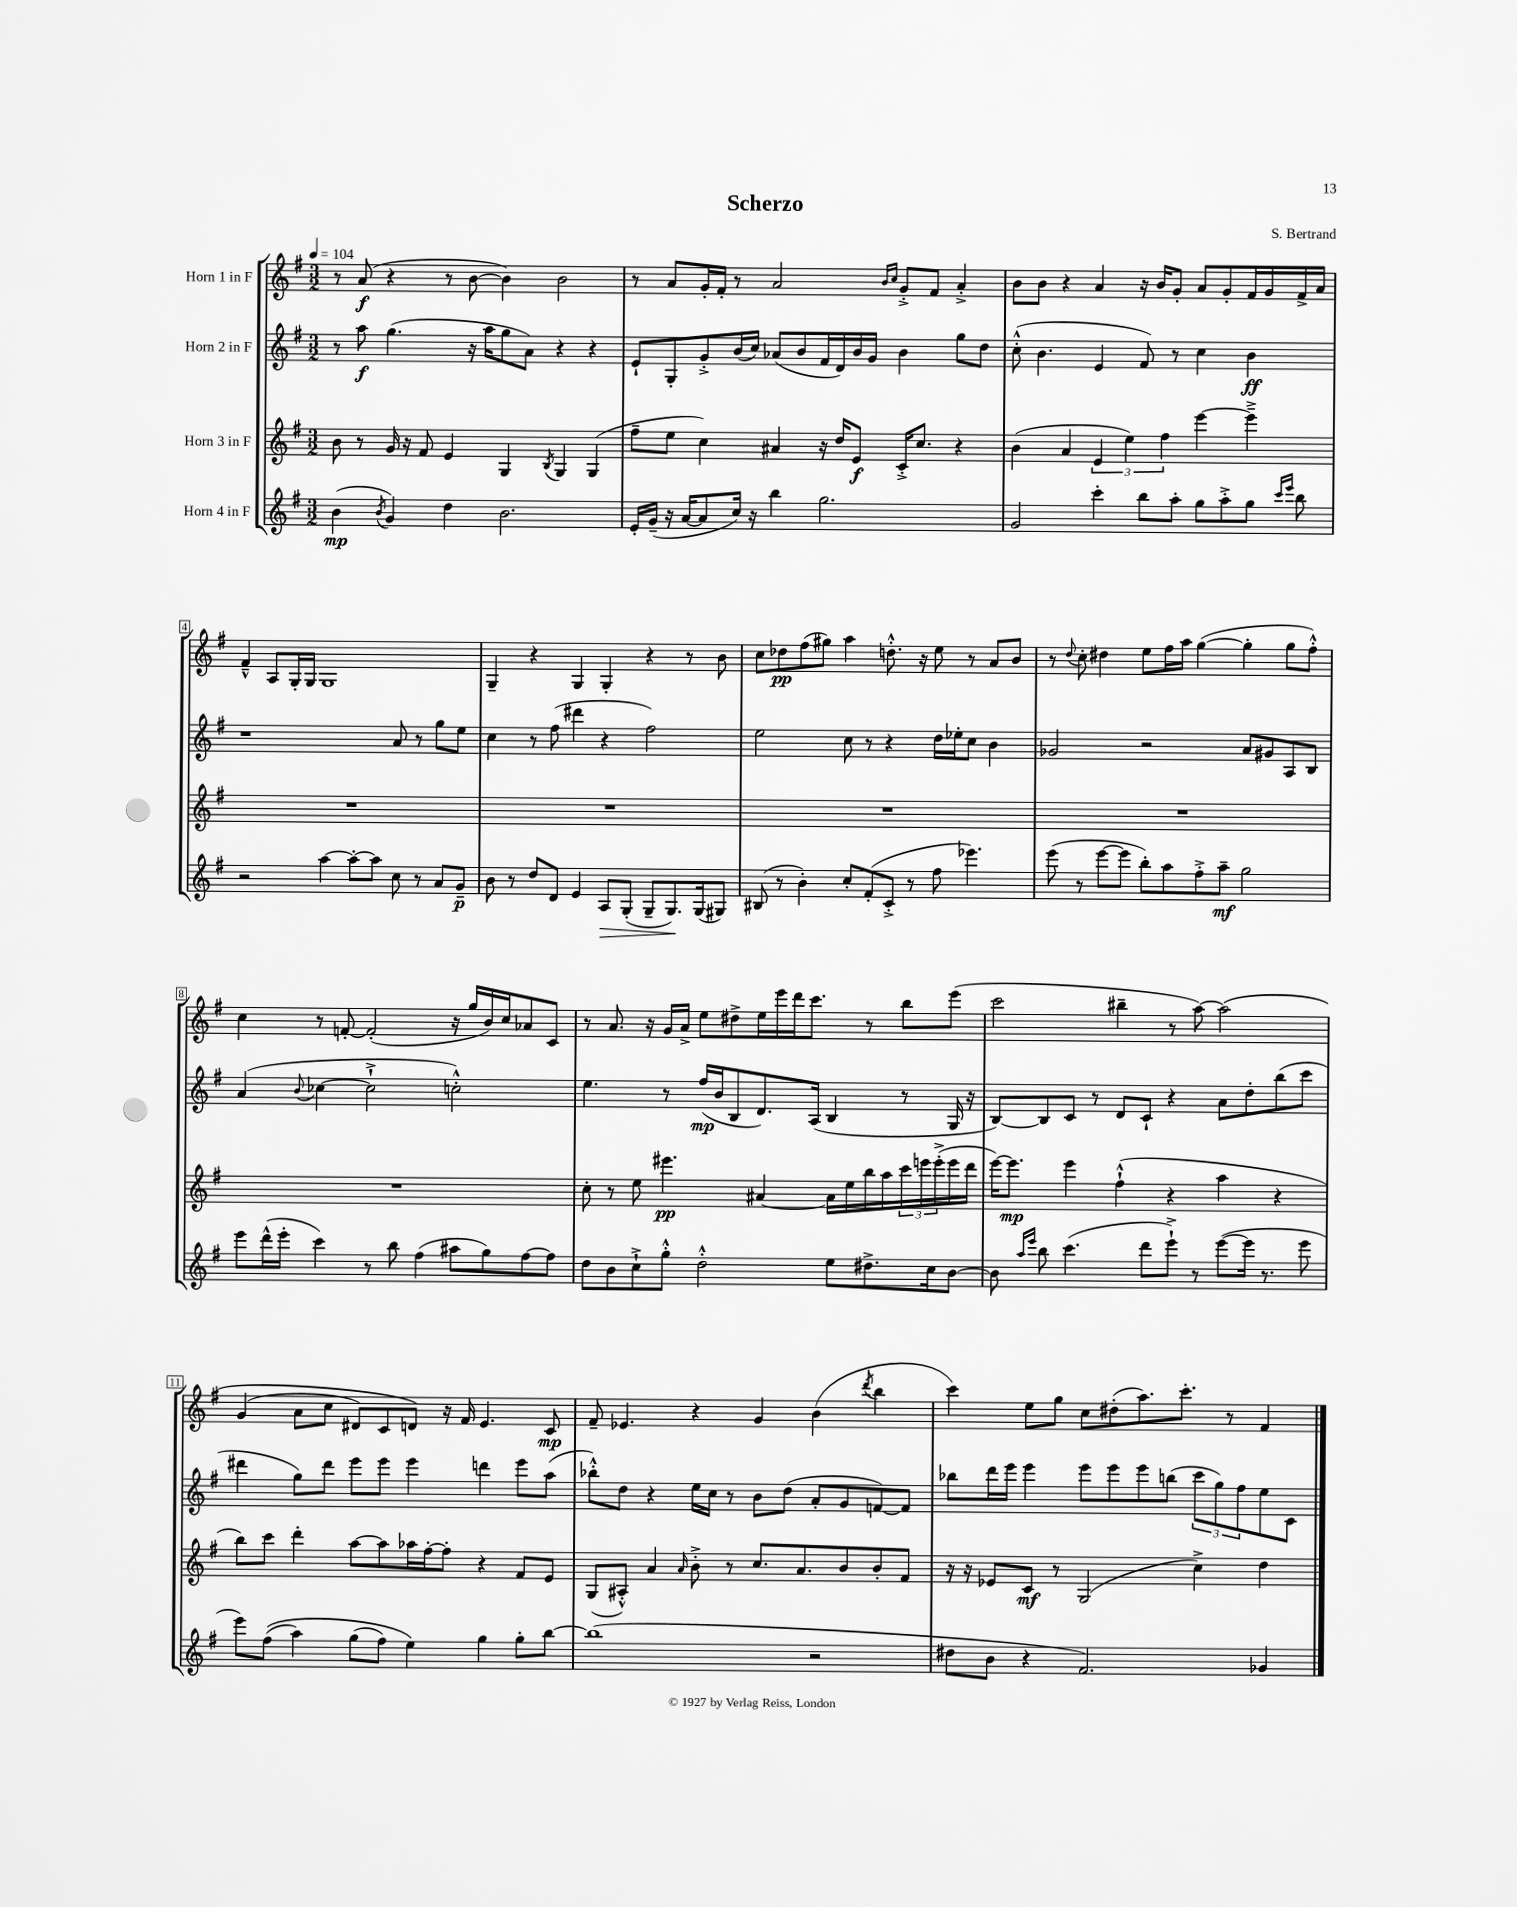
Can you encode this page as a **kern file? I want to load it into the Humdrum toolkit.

**kern	**kern	**kern	**kern
*staff4	*staff3	*staff2	*staff1
*clefG2	*clefG2	*clefG2	*clefG2
*k[f#]	*k[f#]	*k[f#]	*k[f#]
*M3/2	*M3/2	*M3/2	*M3/2
*MM104	*MM104	*MM104	*MM104
(4b	8b	8r	8r
.	8r	8aa	(8a
8qb	.	.	.
4g)	16g	(4.gg	4r
.	16r	.	.
.	8f#	.	.
4dd	4e	.	8r
.	.	16r	[8b
.	.	16aa	.
2.b	4G	8gg	4b])
.	.	8a)	.
.	8qB	.	.
.	4G	4r	2b
.	(4G	4r	.
=	=	=	=
16e'	8ff#~	8e`	8r
(16g~	.	.	.
16r	8ee	8G'	8a
[16a	.	.	.
8a]	4cc)	8g'^	16g'
.	.	.	16f#'
16cc)	.	(16b	8r
16r	.	16cc)	.
4bb	4a#	(8a-	2a
.	.	8b	.
2.gg	16r	16f#	.
.	16dd	16d)	.
.	8e	16b	.
.	.	16g	.
.	.	.	16qqb
.	.	.	16qqcc
.	16c'^	4b	8g'^
.	8.cc	.	.
.	.	.	8f#
.	4r	8gg	4a'^
.	.	8dd	.
=	=	=	=
2g	(4b	(8cc'^^	8b
.	.	4.b	8b
.	4a	.	4r
4ccc'	6e	4e	4a
.	6ee)	.	.
8bb	.	8f#)	16r
.	.	.	16b
.	6ff#	.	.
8aa'	.	8r	8g'
8gg	[4eee	4cc	8a
8aa'^	.	.	8g'
8gg	4eee~^]	4b	16f#
.	.	.	16g
16qqccc	.	.	.
16qqeee	.	.	.
8bb	.	.	16f#^
.	.	.	16a
=	=	=	=
2r	1.r	1r	4f#~^^
.	.	.	8A
.	.	.	16G'
.	.	.	16G
[4aa	.	.	1G
8aa'_	.	.	.
8aa]	.	.	.
8cc	.	8a	.
8r	.	8r	.
8a	.	8gg	.
8g~	.	8ee	.
=	=	=	=
8b	1.r	4cc	4G~
8r	.	.	.
8dd	.	8r	4r
8d	.	(8ff#	.
4e	.	4ddd#	4G
8A	.	4r	4G'
(8G'	.	.	.
8G~	.	2ff#)	4r
8.G)	.	.	.
.	.	.	8r
(16G	.	.	.
8G#)	.	.	8b
=	=	=	=
(8B#	1.r	2ee	8cc
8r	.	.	8dd-
4b')	.	.	(8ff#
.	.	.	8gg#)
8cc'	.	8cc	4aa
(8f#'	.	8r	.
8c'^	.	4r	8.dd'^^
8r	.	.	.
.	.	.	16r
8ff#	.	16dd	8ee
.	.	16ee-'	.
4.eee-)	.	8cc	8r
.	.	4b	8a
.	.	.	8b
=	=	=	=
(8eee	1.r	2g-	8r
.	.	.	8qqdd
8r	.	.	8cc'
[8eee	.	.	4dd#
8eee]	.	.	.
8bb')	.	2r	8ee
8aa	.	.	16ff#
.	.	.	16aa
8ff#'^	.	.	([4gg
8aa~	.	.	.
2gg	.	8a	4gg']
.	.	8g#	.
.	.	8A	8gg
.	.	8B	8ff#'^^)
=	=	=	=
8eee	1.r	(4a	4cc
(16ddd^^	.	.	.
16eee'	.	.	.
.	.	8qqb	.
4ccc)	.	[4cc-	8r
.	.	.	[8f'
8r	.	2cc-`^]	(2f']
8bb	.	.	.
(4ff#	.	.	.
8aa#	.	2cc'^^)	16r
.	.	.	16gg
8gg)	.	.	16b)
.	.	.	16cc
[8ff#	.	.	8a-
8ff#]	.	.	8c
=	=	=	=
8dd	8cc'	4.ee	8r
8b	8r	.	8.a
8cc`^	8ee	.	.
.	.	.	16r
8gg'^^	4.eee#	8r	16g
.	.	.	16a^
2dd'^^	.	(16ff#	8ee
.	.	16b	.
.	.	8B	8dd#^
.	[4a#	8.d)	16ee
.	.	.	16eee
.	.	.	16ddd
.	.	(16A	8.ccc
8ee	16a#]	4B	.
.	16ee	.	.
8.dd#^	16bb	.	8r
.	16aa	.	.
.	24ccc	8r	8bb
.	24eee	.	.
16cc	.	.	.
.	(24eee'^	.	.
[8b	16eee	16G	(8eee
.	16ddd	16r	.
=	=	=	=
8b]	[16eee)	[8B)	2ccc
.	8.eee]	.	.
16qqaa	.	.	.
16qqeee	.	.	.
8bb	.	8B]	.
(4.ccc	4eee	8c	.
.	.	8r	.
.	(4ff#`^^	8d	4bb#~
8ddd	.	8c`	.
8eee`^)	4r	4r	8r
8r	.	.	[8aa)
([8eee	4aa	8a	&(2aa]
16eee]	.	8dd'	.
8.r	.	.	.
.	4r	(8bb	.
8eee	.	8ccc	.
=	=	=	=
8eee)	8bb)	4ddd#	(4g
&((8ff#	8ccc	.	.
4aa)	4ddd'	8gg)	8a
.	.	8ddd#	8cc
(8gg	[8aa	8eee	8d#)
8ff#)	8aa]	8eee	8c
4ee&)	16aa-	4eee	8d&)
.	[16ff#'	.	.
.	8ff#']	.	16r
.	.	.	16f#
4gg	4r	4ddd	4.e
8gg'	8f#	8eee	.
[8bb	8e	(8aa	8c
=	=	=	=
(1bb]	(8G	8bb-'^^)	8f#~
.	8A#'^^)	8dd	4.e-
.	4a	4r	.
.	16qqa	.	.
.	8b'^	16ee	4r
.	.	16cc	.
.	8r	8r	.
.	8.cc	8b	4g
.	.	(8dd	.
.	8.a	.	.
2r	.	8a'	(4b
.	8b	8g	.
.	.	.	8qddd
.	8b'	[8f)	4bb
.	8f#	8f]	.
=	=	=	=
8dd#	16r	8bb-	4ccc)
.	16r	.	.
8b	8e-	16ddd	.
.	.	16eee	.
4r	8c	4eee	8ee
.	8r	.	8gg
2.f#)	(2G	8eee	8cc
.	.	8eee	(8dd#'
.	.	8eee	8.aa)
.	.	(8bb	.
.	.	.	8.ccc'
.	4cc^)	12ccc	.
.	.	12gg)	.
.	.	.	8r
.	.	12ff#	.
4g-	4dd	8ee	4f#
.	.	8c	.
==	==	==	==
*-	*-	*-	*-
